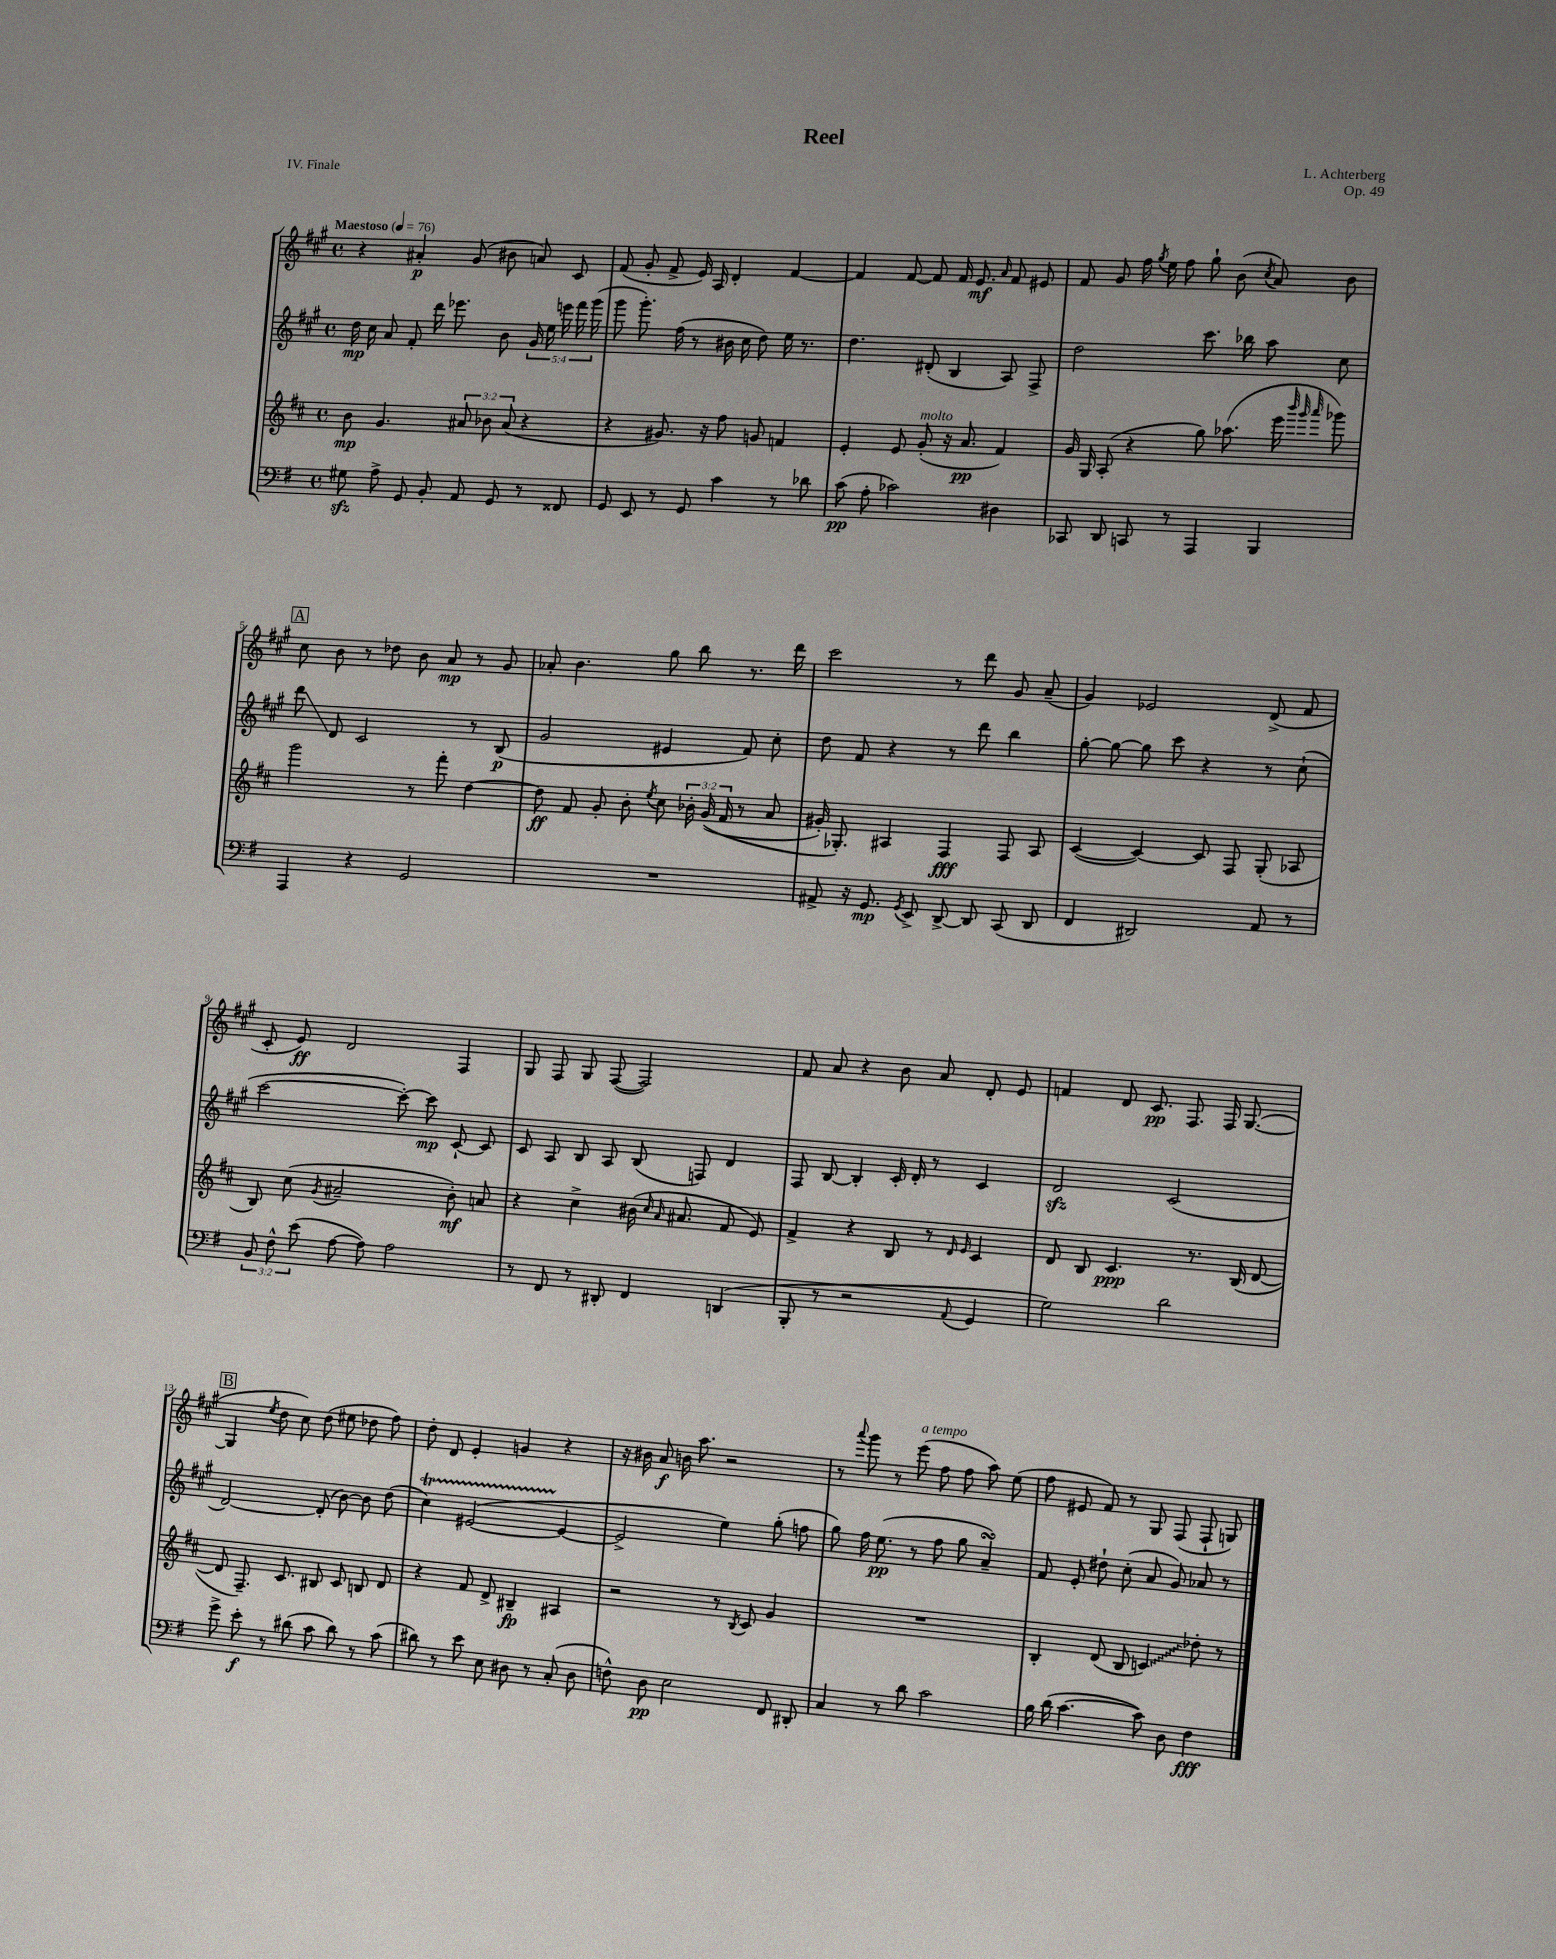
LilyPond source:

\header { title = "Reel" composer = "L. Achterberg" opus = "Op. 49" piece = "IV. Finale" }
<<
\new StaffGroup <<
\new Staff = "s0" {
    \clef treble \key a \major \defaultTimeSignature \time 4/4 \tempo "Maestoso" 4 = 76
    \autoBeamOff r4 ais'4-.\p gis'8( bis'8 a'8) cis'8 |
    fis'8( gis'8-. fis'8-> e'16) a16 d'4-. fis'4~ |
    fis'4 fis'8~ fis'8 fis'16 e'8.\mf \grace { a'16 } fis'8 eis'8 |
    fis'8 gis'8 fis''16 \acciaccatura { gis''8 } e''16 fis''8 gis''8-! b'8( \acciaccatura { cis''8 } a'8) b'8 |
    \mark \markup { \box "A" } cis''8 b'8 r8 des''8 b'8 a'8\mp r8 gis'8 |
    aes'8-. b'4. gis''8 b''8 r8. d'''16 |
    cis'''2 r8 d'''8 gis'8 a'8--( |
    gis'4) ees'2 d'8->( fis'8 |
    cis'8-. e'8\ff) d'2 fis4 |
    gis8 fis8 gis8 fis8~( fis2) |
    fis'8 a'8 r4 b'8 a'8 d'8-. e'8 |
    f'4 d'8 cis'8.\pp fis8. fis16 gis8.~( |
    \mark \markup { \box "B" } gis4 \acciaccatura { e''8 } d''8 cis''8) d''8( eis''8 des''8 fis''8) |
    d''8-. d'8 e'4-. g'4 r4 |
    r16 bis'16 a'8\f b'16 a''8. r2 |
    r8 \appoggiatura { a'''8 } gis'''8 r8 e'''8^\markup { \italic "a tempo" }( fis''8 fis''8 a''8) e''8( |
    fis''8 eis'8 fis'8) r8 gis8 fis8( fis8-! g8) \bar "|." |
}
\new Staff = "s1" {
    \clef treble \key a \major \defaultTimeSignature \time 4/4 \override Staff.TupletNumber.text = #tuplet-number::calc-fraction-text
    \autoBeamOff d''16\mp cis''16 a'8 fis'8-. d'''16 ees'''8. b'8 \tuplet 5/4 { gis'16 e''16 e'''16 fis'''16 gis'''16( } |
    gis'''8 gis'''8.-.) fis''16( r8 bis'16 cis''16 d''8) e''16 r8. |
    d''4. dis'8-.( b4 a8) fis8-> |
    d''2 cis'''8. bes''16 a''8 cis''8 |
    \mark \markup { \box "A" } d'''8\glissando d'8 cis'2 r8 b8\p( |
    gis'2 eis'4 fis'8) cis''8-. |
    d''8 fis'8 r4 r8 d'''8 b''4 |
    gis''8~-. gis''8~ gis''8 cis'''8 r4 r8 cis''8-!( |
    cis'''2~ cis'''8~-.) cis'''8\mp cis'8~-! cis'8 |
    cis'8 a8 b8 a8 b8( f8) d'4 |
    fis8 b8~ b4-. cis'16-. d'16-. r8 cis'4 |
    d'2\sfz cis'2( |
    \mark \markup { \box "B" } d'2~) d'8-.( b'8~) b'8 d''8( |
    cis''4\startTrillSpan) eis'2~( eis'4~\stopTrillSpan |
    eis'2-> e''4) gis''8-.( f''8 |
    gis''8) fis''16 e''8.\pp( r8 fis''8 gis''8 a'4--\turn) |
    fis'8 e'8-. dis''8-! cis''8-.( a'8 gis'8) aes'8 r8 \bar "|." |
}
\new Staff = "s2" {
    \clef treble \key d \major \defaultTimeSignature \time 4/4 \override Staff.TupletNumber.text = #tuplet-number::calc-fraction-text
    \autoBeamOff b'8\mp g'4. \tuplet 3/2 { ais'8 bes'8 ais'8( } r4 |
    r4 gis'8.) r16 fis''8 g'8 f'4 |
    e'4-. e'8 g'8-.^\markup { \italic "molto" }( r16 a'8.\pp fis'4) |
    g'16 g16 a8-.( r4 g''8) aes''8.( e'''16 \grace { b'''32 g'''32 a'''32 } ges'''8) |
    \mark \markup { \box "A" } g'''2 r8 fis'''8-. d''4~ |
    d''8\ff fis'8 g'8-. b'8-. \acciaccatura { e''8 } cis''8 \tuplet 3/2 { bes'16-. g'16(\( fis'16 } r8 a'8 |
    gis'16-.) ges8.-.\) ais4 fis4\fff fis8 ais8 |
    cis'4~( cis'4~) cis'8 fis8 g8-.( aes8 |
    b8) cis''8( \acciaccatura { g'8 } ais'2-- b'8-.\mf) a'8 |
    r4 cis''4-> bis'16( \grace { cis''16 a'16 } ais'8. fis'8 e'8) |
    fis'4-> r4 b8 r8 \grace { d'16 e'16 } cis'4 |
    d'8 b8 cis'4.\ppp r8. b16( d'8~ |
    \mark \markup { \box "B" } d'8 fis8.--) cis'8. bis8 cis'8 b8 d'8 |
    r4 fis'8 d'8-> bis4--\fp ais4 |
    r2 r8 \acciaccatura { b8 } cis'8 g'4 |
    R1 |
    b4-. d'8( b8 \once \override Glissando.style = #'zigzag c'4\glissando) des''8-. r8 \bar "|." |
}
\new Staff = "s3" {
    \clef bass \key g \major \defaultTimeSignature \time 4/4 \override Staff.TupletNumber.text = #tuplet-number::calc-fraction-text
    \autoBeamOff gis8\sfz a8-> g,8 b,8-. a,8 g,8 r8 fisis,8 |
    g,8 e,8 r8 g,8 c'4 r8 des'8 |
    c'8\pp( a8-. ces'2) dis4 |
    ces,8 d,8 c,8 r8 a,,4 b,,4 |
    \mark \markup { \box "A" } a,,4 r4 g,2 |
    R1 |
    ais,8-> r16 g,8.\mp \acciaccatura { g,8 } e,8-> d,8~-> d,8 c,8( d,8 |
    fis,4 dis,2) a,8 r8 |
    \tuplet 3/2 { b,8 fis8-^ e'8( } a8~ a8) a2 |
    r8 fis,8 r8 dis,8-. fis,4 d,4( |
    b,,8-. r8 r2 \appoggiatura { a,8 } g,4 |
    g2) d'2 |
    \mark \markup { \box "B" } g'8-> e'8-.\f r8 dis'8( c'8 dis'8) r8 c'8( |
    dis'8) r8 e'8 e8 dis8 r8 c8-.( dis8 |
    f8-^) d8\pp e2 fis,8 dis,8-. |
    c4 r8 d'8 c'2 |
    b16 d'16( c'4.~ c'8) d8 fis4\fff \bar "|." |
}
>>
>>
